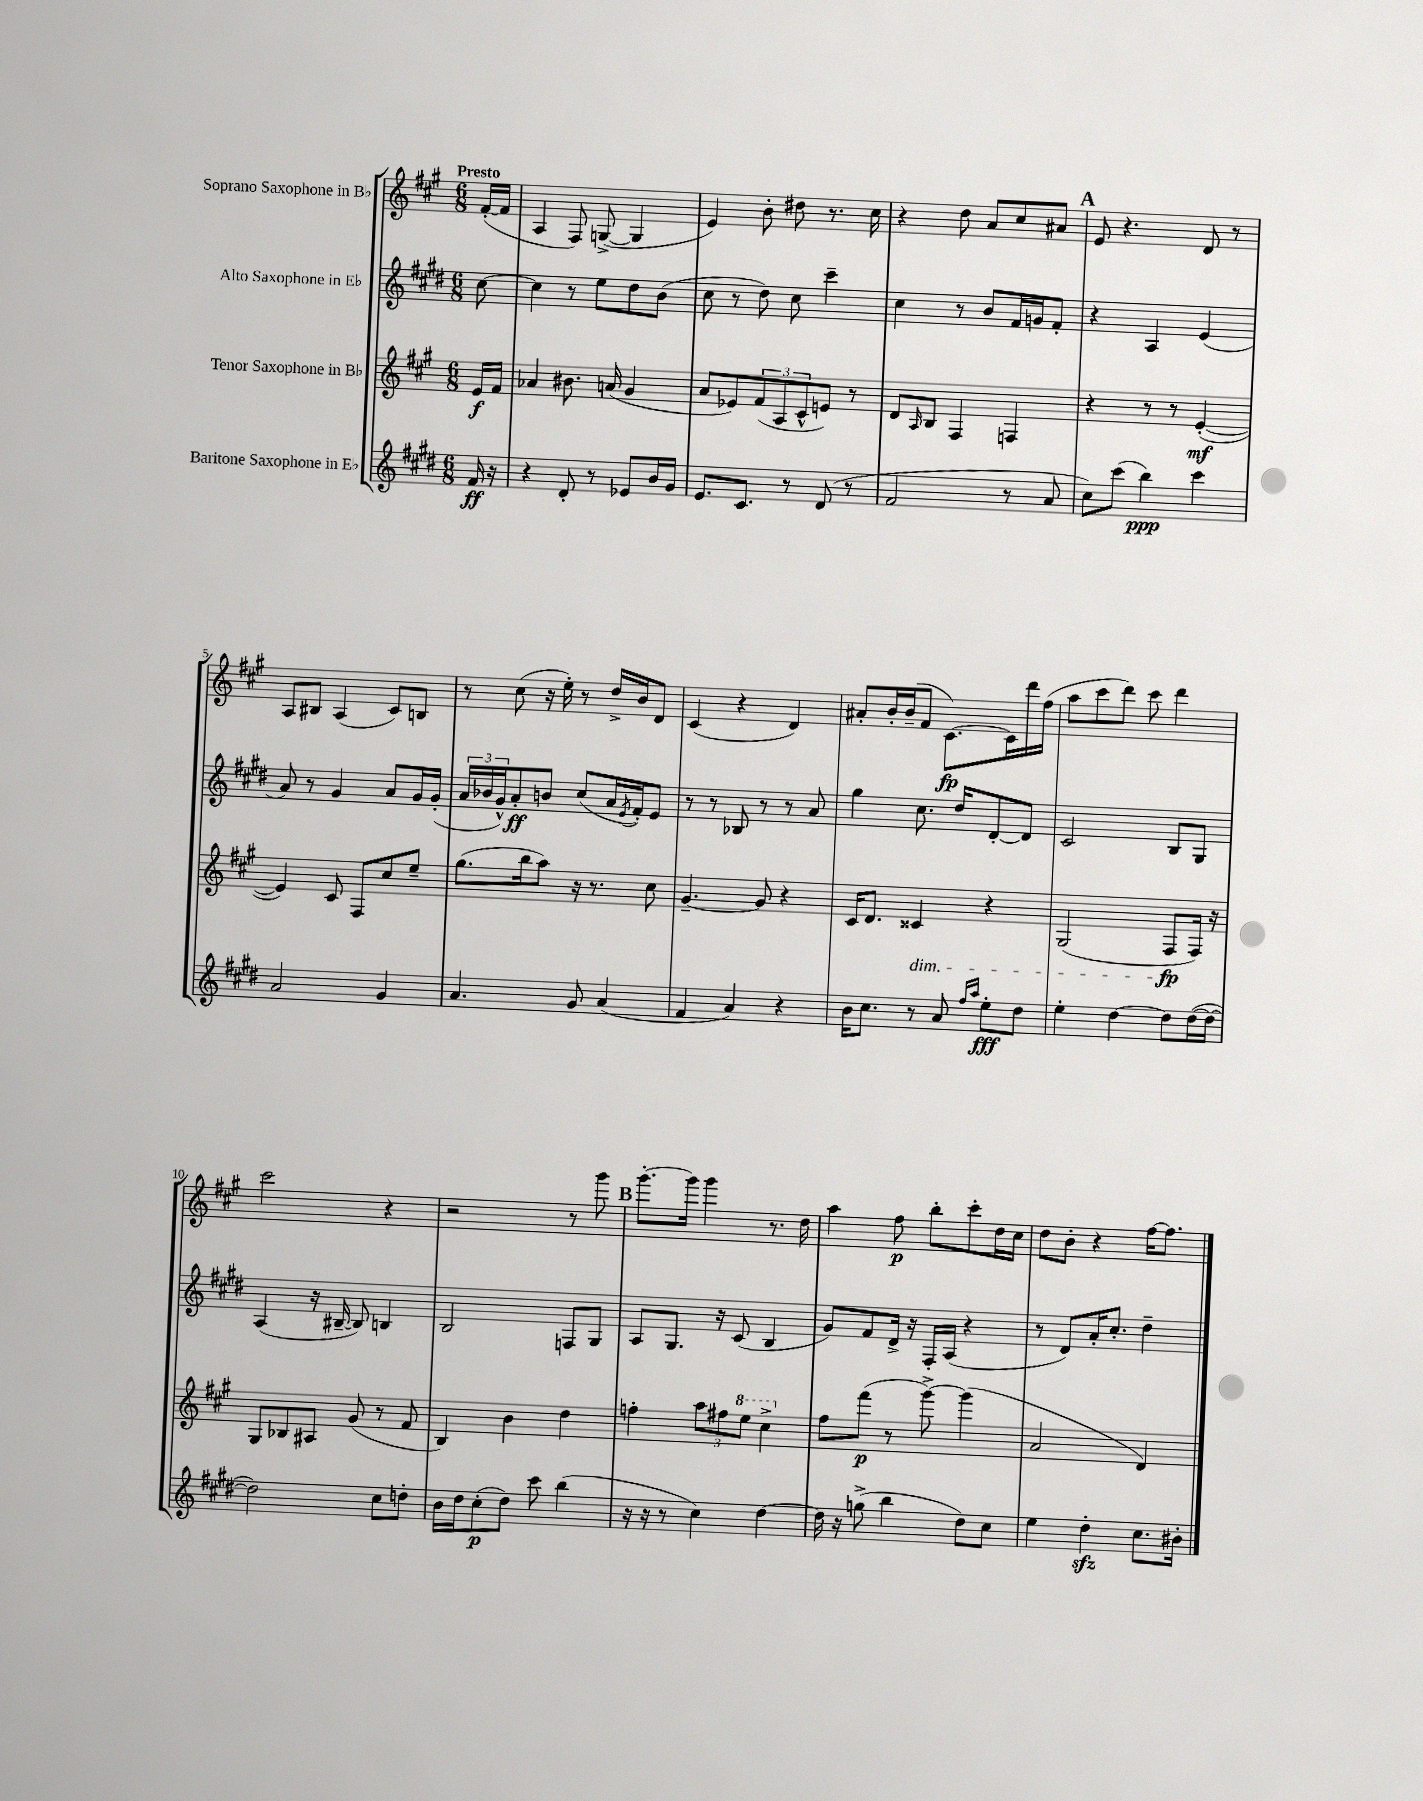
<<
\new StaffGroup <<
\new Staff = "s0" \with { instrumentName = "Soprano Saxophone in Bb" } {
    \clef treble \key a \major \numericTimeSignature \time 6/8 \partial 8 \tempo "Presto"
    fis'16~-.( fis'16 |
    a4 fis8) g8~->( g4 |
    e'4) b'8-. dis''8 r8. cis''16 |
    r4 d''8 a'8 cis''8 ais'8 |
    \mark \markup { \bold "A" } e'8 r4. d'8 r8 |
    a8 bis8 a4( cis'8) b8 |
    r8 cis''8( r16 e''16-.) r8 d''16-> b'16 d'8 |
    cis'4( r4 d'4) |
    ais'8-. b'16-. b'16--( fis'8 cis'8.~\fp) cis'16 d'''16 fis''16( |
    a''8 cis'''8 d'''8) cis'''8 d'''4 |
    cis'''2 r4 |
    r2 r8 gis'''8 |
    \mark \markup { \bold "B" } gis'''8.~-. gis'''16 gis'''4 r8. d''16 |
    a''4 fis''8\p b''8-. cis'''8-. d''16 cis''16 |
    d''8 b'8-. r4 fis''16~ fis''8. \bar "|." |
}
\new Staff = "s1" \with { instrumentName = "Alto Saxophone in Eb" } {
    \clef treble \key e \major \numericTimeSignature \time 6/8 \partial 8
    cis''8~ |
    cis''4 r8 e''8 dis''8 b'8( |
    cis''8 r8 dis''8) cis''8 cis'''4-- |
    cis''4 r8 b'8 fis'16 g'16 fis'8-. |
    \mark \markup { \bold "A" } r4 a4 e'4( |
    a'8) r8 gis'4 a'8 gis'16 gis'16-.( |
    \tuplet 3/2 { a'16 bes'16 gis'16-^) } a'8-.\ff b'8 cis''8( a'16 \acciaccatura { e'8 } fis'16-.) e'8 |
    r8 r8 bes8 r8 r8 a'8 |
    gis''4 cis''8. dis''16 dis'8~-. dis'8 |
    cis'2 b8 gis8 |
    a4( r16 bis16~-- bis8) b4 |
    b2 f8 gis8 |
    \mark \markup { \bold "B" } a8 gis8. r16 cis'8( b4 |
    gis'8) fis'8 dis'16-> r16 fis16-. a16( r4 |
    r8 dis'8) a'16-. cis''8.-. dis''4-- \bar "|." |
}
\new Staff = "s2" \with { instrumentName = "Tenor Saxophone in Bb" } {
    \clef treble \key a \major \numericTimeSignature \time 6/8 \partial 8
    e'16\f fis'16 |
    aes'4 bis'8. a'16( gis'4 |
    a'8 ees'8) \tuplet 3/2 { fis'8( a8 cis'8-^ } e'8) r8 |
    d'8 \grace { a16 } b8 fis4 f4 |
    \mark \markup { \bold "A" } r4 r8 r8 e'4~-.\mf( |
    e'4) cis'8 fis8 cis''8 e''8-- |
    gis''8.( b''16 a''8) r16 r8. cis''8 |
    gis'4.~-- gis'8 r4 |
    cis'16 d'8. cisis'4\dim r4 |
    gis2( fis8\fp\! fis16) r16 |
    gis8 bes8 ais8 gis'8( r8 fis'8 |
    b4) b'4 d''4 |
    \mark \markup { \bold "B" } f''4-. \tuplet 3/2 { a''8 fis''8 \ottava #1 e'''8 } cis'''4-> \ottava #0 |
    fis''8 fis'''8\p( r8 gis'''8~->) gis'''4( |
    a'2 d'4) \bar "|." |
}
\new Staff = "s3" \with { instrumentName = "Baritone Saxophone in Eb" } {
    \clef treble \key e \major \numericTimeSignature \time 6/8 \partial 8
    fis'16\ff r16 |
    r4 dis'8-. r8 ees'8 b'16 gis'16 |
    e'8. cis'8. r8 dis'8( r8 |
    fis'2 r8 a'8 |
    \mark \markup { \bold "A" } cis''8) cis'''8( b''4\ppp) cis'''4 |
    a'2 gis'4 |
    a'4. gis'8 a'4( |
    fis'4 a'4) r4 |
    b'16 cis''8. r8 a'8 \grace { fis''16 a''16 } e''8-.\fff dis''8 |
    e''4-. dis''4~ dis''8 dis''16~( dis''16~ |
    dis''2) cis''8 d''8-. |
    b'16 dis''16 cis''8-.\p( dis''8) cis'''8 b''4( |
    \mark \markup { \bold "B" } r16 r16 r8 cis''4) dis''4~ |
    dis''16 r16 g''8->( b''4 dis''8) cis''8 |
    e''4 dis''4-.\sfz cis''8. bis'16-. \bar "|." |
}
>>
>>
